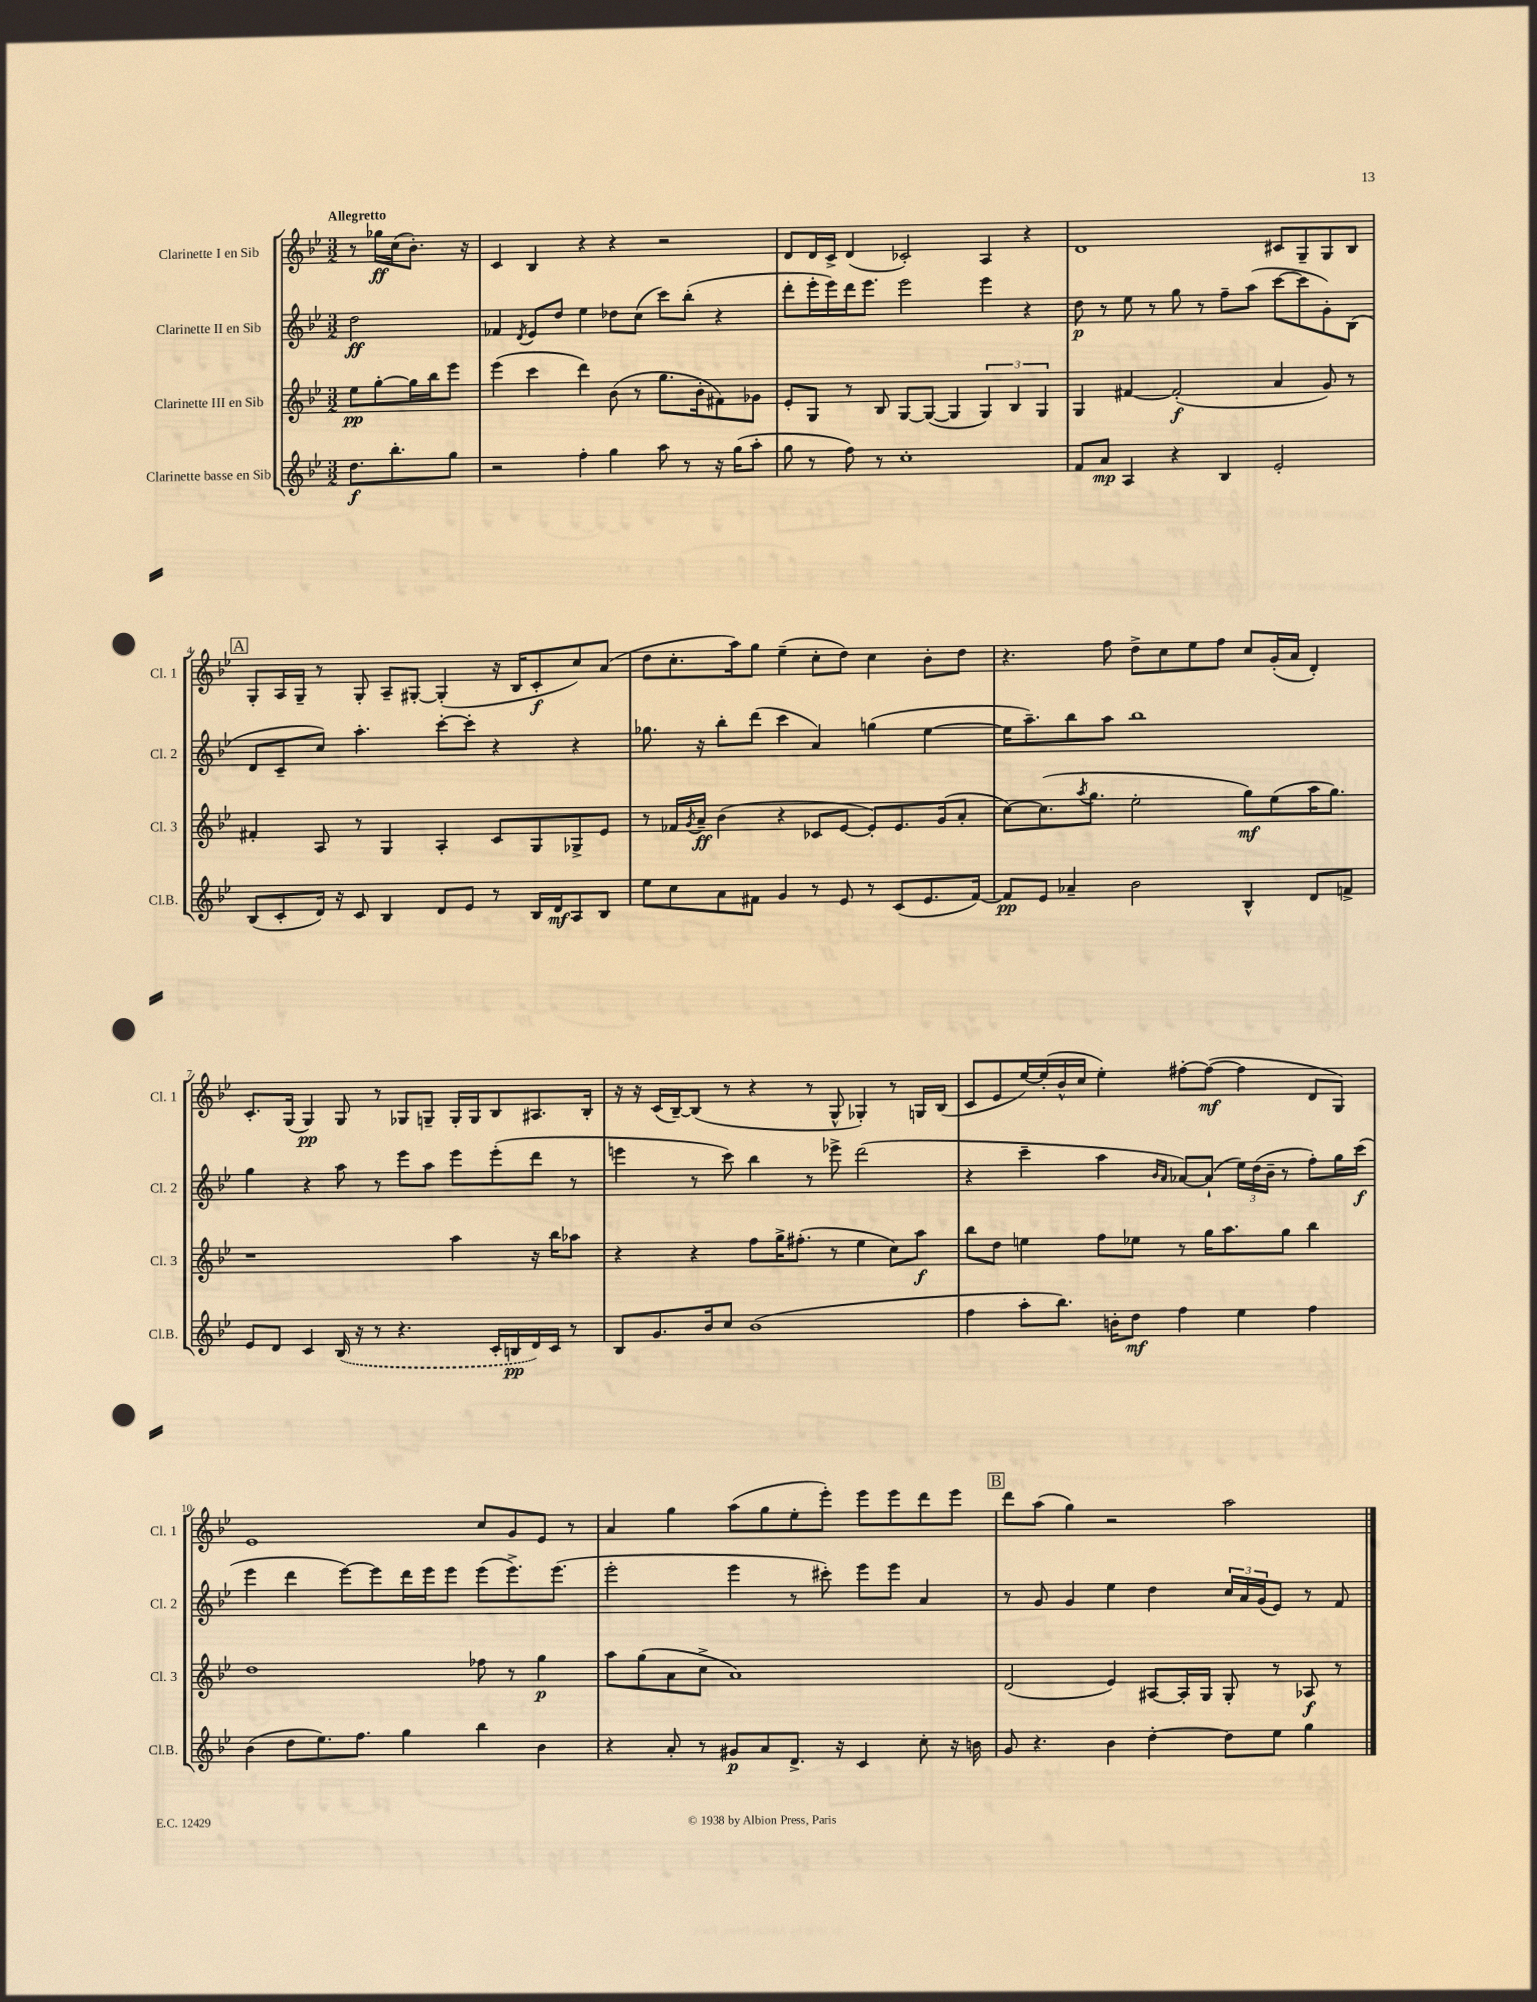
<<
\new StaffGroup <<
\new Staff = "s0" \with { instrumentName = "Clarinette I en Sib" shortInstrumentName = "Cl. 1" } {
    \clef treble \key bes \major \numericTimeSignature \time 3/2 \partial 2 \tempo "Allegretto"
    r8 ges''16\ff c''16( bes'8.-.) r16 |
    c'4 bes4 r4 r4 r2 |
    d'8 d'16 c'16-> d'4( ces'2-.) a4 r4 |
    d'1 cis'8 g8-- g8 bes8 |
    \mark \markup { \box "A" } g8-. a16 g16-- r8 g8-. a8-- gis8~-. gis4-.( r16 bes16 c'8-.\f c''8) a'8( |
    d''8 c''8.-. a''16) g''8 ees''4--( c''8-. d''8) c''4 bes'8-. d''8 |
    r4. f''8 d''8-> c''8 ees''8 f''8 c''8 g'16-.( a'16 d'4-.) |
    c'8.-. g16( g4\pp) g8 r8 ges8 g8-- g16-. g16 bes8 ais8. bes16-. |
    r16 r16 c'16( bes16~--) bes8( r8 r4 r8 g8-^ ges4-.) r8 g16 bes16( |
    c'8 ees'8 ees''16~) ees''16-.( bes'16-^ c''16 ees''4-.) fis''8~-. fis''8~\mf( fis''4 d'8 g8) |
    ees'1 c''8 g'8 ees'8 r8 |
    a'4 g''4 a''8( g''8 ees''8-. ees'''8-.) ees'''8 ees'''8 d'''8 ees'''8 |
    \mark \markup { \box "B" } d'''8 a''8( g''4) r2 a''2 \bar "|." |
}
\new Staff = "s1" \with { instrumentName = "Clarinette II en Sib" shortInstrumentName = "Cl. 2" } {
    \clef treble \key bes \major \numericTimeSignature \time 3/2 \partial 2
    d''2\ff |
    fes'4 \acciaccatura { d'8 } ees'8 d''8 ees''4 des''8 c''8( c'''8) bes''8-.( r4 |
    d'''8-. ees'''16-. ees'''16) d'''16 ees'''8. ees'''2 ees'''4 r4 |
    d''8\p r8 ees''8 r8 g''8 r8 f''8-- a''8( c'''8~ c'''8 g'8-.) bes8( |
    \mark \markup { \box "A" } d'8 c'8-- c''8) a''4.-. c'''8~-. c'''8-. r4 r4 |
    ges''8. r16 bes''8-. d'''8( c'''4 a'4) g''4( ees''4~ |
    ees''16 a''8.--) bes''8 a''8 bes''1 |
    g''4 r4 a''8 r8 ees'''8 a''8 ees'''8 ees'''8-.( d'''8 r8 |
    e'''4 r8 c'''8) bes''4 r8 ees'''8-> d'''2( |
    r4 c'''4-- a''4 \grace { bes'16 a'16 } aes'8~) aes'8-!( \tuplet 3/2 { ees''16) d''16( bes'16-- } r8 f''8-.) g''16 c'''16\f( |
    ees'''4 d'''4 ees'''8~) ees'''8 d'''16 ees'''16 ees'''8 ees'''8( ees'''8.->) ees'''8.( |
    ees'''2-. ees'''4 r8 cis'''8-.) ees'''8 ees'''8 a'4 |
    \mark \markup { \box "B" } r8 g'8 g'4 ees''4 d''4 \tuplet 3/2 { c''16 a'16 g'16( } ees'8) r8 f'8 \bar "|." |
}
\new Staff = "s2" \with { instrumentName = "Clarinette III en Sib" shortInstrumentName = "Cl. 3" } {
    \clef treble \key bes \major \numericTimeSignature \time 3/2 \partial 2
    ees''8\pp g''8~-. g''16 bes''16 ees'''8 |
    ees'''4( c'''4 d'''4) bes'8( r8 g''8. bes'16-. fis'8) ges'8 |
    ees'8-. g8 r8 bes8 g8~ g8~( g4 \tuplet 3/2 { g4) bes4 g4 } |
    g4 fis'4~ fis'2-.\f( a'4 g'8) r8 |
    \mark \markup { \box "A" } fis'4-. a8 r8 g4 a4-. c'8 g8 ges8-> ees'8 |
    r8 fes'16 \acciaccatura { g'8 } a'16--\ff bes'4( r4 ces'8 ees'8~ ees'8-.) ees'8. g'16( a'8-. |
    c''8~) c''8.( \acciaccatura { a''8 } g''8. ees''2-. g''8\mf) ees''8( a''16 g''8.) |
    r1 a''4 r16 bes''16 aes''8 |
    r4 r4 f''8 g''16-> fis''8.-.( r8 ees''4 c''8) a''8\f |
    bes''8 d''8 e''4 f''8 ees''8 r8 g''16 a''8. g''8 bes''4 |
    d''1 fes''8 r8 g''4\p |
    a''8 g''8( a'8 c''8-> a'1) |
    \mark \markup { \box "B" } d'2( ees'4) ais8~ ais16-. g16 g8-. r8 aes8\f r8 \bar "|." |
}
\new Staff = "s3" \with { instrumentName = "Clarinette basse en Sib" shortInstrumentName = "Cl.B." } {
    \clef treble \key bes \major \numericTimeSignature \time 3/2 \partial 2
    d''8.\f bes''8.-. g''8 |
    r2 f''4-. g''4 a''8 r8 r16 g''16( a''8-. |
    g''8 r8 f''8) r8 c''1-. |
    f'8 a'8\mp a4 r4 bes4 ees'2-. |
    \mark \markup { \box "A" } bes8( c'8-. d'16) r16 c'8 bes4 d'8 ees'8 r8 bes16 d'16\mf a8 bes8 |
    ees''8 c''8 a'8 fis'8 g'4 r8 ees'8 r8 c'8( ees'8. fis'16~) |
    fis'8\pp ees'8 aes'4-- bes'2 bes4-^ d'8 f'8-> |
    ees'8 d'8 c'4 \once \slurDashed bes16( r16 r8 r4. c'16-. b16\pp d'16) c'16 r8 |
    bes8 g'8. bes'16 c''8 bes'1( |
    f''4 a''8-. bes''8.) b'16-. d''8\mf f''4 ees''4 f''4 |
    bes'4( d''8 ees''8.) f''8. g''4 bes''4 bes'4 |
    r4 a'8-. r8 gis'8\p a'8 d'8.-> r16 c'4 c''8-. r16 b'16 |
    \mark \markup { \box "B" } g'8 r4. bes'4 d''4~-. d''8 ees''8 g''4 \bar "|." |
}
>>
>>
